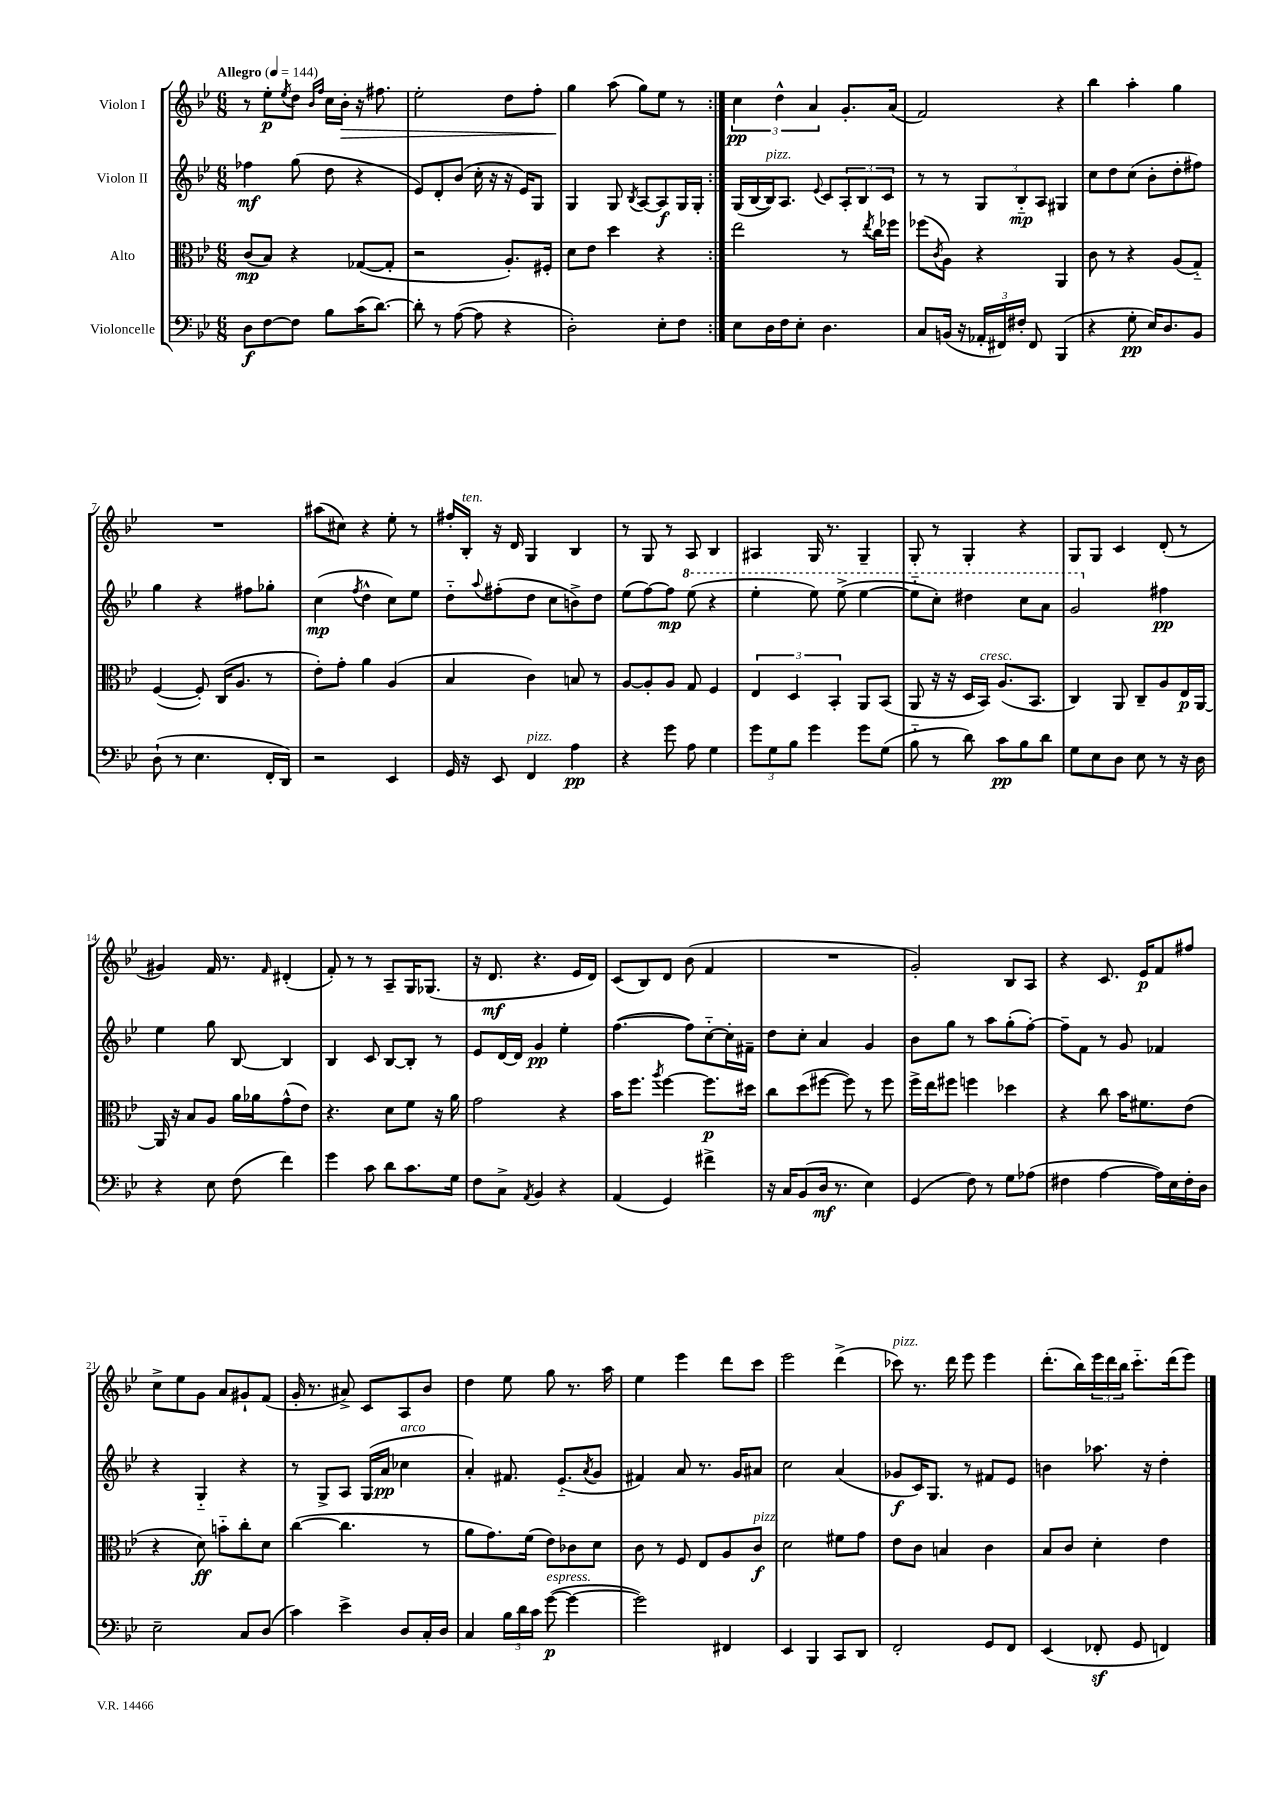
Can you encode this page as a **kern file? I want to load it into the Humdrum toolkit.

**kern	**dynam	**kern	**dynam	**kern	**dynam	**kern	**dynam
*part4	*part4	*part3	*part3	*part2	*part2	*part1	*part1
*staff4	*staff4	*staff3	*staff3	*staff2	*staff2	*staff1	*staff1
*I"Violoncelle	*	*I"Alto	*	*I"Violon II	*	*I"Violon I	*
*clefF4	*	*clefC3	*	*clefG2	*	*clefG2	*
*k[b-e-]	*	*k[b-e-]	*	*k[b-e-]	*	*k[b-e-]	*
*M6/8	*	*M6/8	*	*M6/8	*	*M6/8	*
*MM144	*	*MM144	*	*MM144	*	*MM144	*
=1	=1	=1	=1	=1	=1	=1	=1
!	!	!	!	!	!	!LO:TX:a:B:t=Allegro	!
8D\L	f	(8c/L	mp	4ff-X\	mf	8r	.
[8F\	.	8B-/J)	.	.	.	8ee-'\L	p
.	.	.	.	.	.	8qee-/	.
8F\J]	.	4r	.	(8gg\	.	8dd\J	.
.	.	.	.	.	.	16qqb-/LL	.
.	.	.	.	.	.	16qqff/JJ	.
8B-\L	.	.	.	8dd\	.	16cc\LL	.
!	!	!	!	!	!	!	!LO:HP:b
.	.	.	.	.	.	16b-'\JJ	>
(16c\K	.	([8G-X/L	.	4r	.	16r	.
[8.d\J)	.	.	.	.	.	8.ff#X\	.
.	.	8G-'/J]	.	.	.	.	.
=2	=2	=2	=2	=2	=2	=2	=2
8d'\]	.	2r	.	8e-/L)	.	2ee-'\	.
8r	.	.	.	8d'/	.	.	.
([8A\	.	.	.	(8b-/J	.	.	.
8A\]	.	.	.	16cc'\	.	.	.
.	.	.	.	16r	.	.	.
4r	.	8.A'/L)	.	16r	.	8dd\L	.
.	.	.	.	16e-/KL)	.	.	.
.	.	.	.	8G/J	.	8ff'\J	.
.	.	16F#X'/Jk	.	.	.	.	.
=3	=3	=3	=3	=3	=3	=3	=3
2D'\)	.	8d\L	.	4G/	.	4gg\	.
.	.	8e-\J	.	.	.	.	.
.	.	4dd\	.	8G/	.	(8aa\	]
.	.	.	.	8qB-/	.	.	.
.	.	.	.	[8A/L	.	8gg\L)	.
8E-'\L	.	4r	.	8A/]	f	8ee-\J	.
8F\J	.	.	.	16G/L	.	8r	.
.	.	.	.	16G'/JJ	.	.	.
=4:|!	=4:|!	=4:|!	=4:|!	=4:|!	=4:|!	=4:|!	=4:|!
8E-\L	.	2ee-\	.	(16G/LL	.	6cc\	pp
.	.	.	.	[16B-/	.	.	.
!	!	!	!	!LO:TX:a:i:t=pizz.	!	!	!
16D\L	.	.	.	16B-/J])	.	.	.
.	.	.	.	.	.	6dd^^\	.
16F\J	.	.	.	8.A/J	.	.	.
8E-'\J	.	.	.	.	.	.	.
.	.	.	.	.	.	6a/	.
.	.	.	.	8qqe-/	.	.	.
4.D\	.	.	.	8c/L	.	.	.
.	.	8r	.	12A'/	.	8.g'/L	.
.	.	.	.	12B-/	.	.	.
.	.	8qee-/	.	.	.	.	.
.	.	16cc\LL	.	.	.	.	.
.	.	.	.	12c/J	.	.	.
.	.	16ff-X\JJ	.	.	.	(16a/Jk	.
=5	=5	=5	=5	=5	=5	=5	=5
8C/L	.	(8ff-X\L	.	8r	.	2f/)	.
.	.	8qc/	.	.	.	.	.
(16BBn/Jk	.	8A\J)	.	8r	.	.	.
16r	.	.	.	.	.	.	.
24AA-X'/LL	.	4r	.	12G/L	.	.	.
24FF#X/)	.	.	.	.	.	.	.
24F#X'/JJ	.	.	.	12B-/	mp	.	.
8FF#/	.	.	.	.	.	.	.
.	.	.	.	12A/J	.	.	.
(4BBB-/	.	4AA/	.	4G#X/	.	4r	.
=6	=6	=6	=6	=6	=6	=6	=6
4r	.	8c\	.	8cc\L	.	4bb-\	.
.	.	8r	.	8dd\	.	.	.
8G'\	pp	4r	.	(8cc\J	.	4aa'\	.
16E-/KL)	.	.	.	8b-'\L	.	.	.
8.D/	.	.	.	.	.	.	.
.	.	(8A/L	.	8dd'\	.	4gg\	.
8BB-/J	.	8G/J)	.	8ff#X\J)	.	.	.
!!LO:LB:g=z
=7	=7	=7	=7	=7	=7	=7	=7
(8D`\	.	([4F/	.	4gg\	.	2.r	.
8r	.	.	.	.	.	.	.
4.E-\	.	8F'/])	.	4r	.	.	.
.	.	(16C/KL	.	.	.	.	.
.	.	8.A/J	.	.	.	.	.
.	.	.	.	8ff#X\L	.	.	.
16FF'/LL	.	8r	.	8gg-X'\J	.	.	.
16DD/JJ)	.	.	.	.	.	.	.
=8	=8	=8	=8	=8	=8	=8	=8
2r	.	8e-'\L)	.	(4cc\	mp	(8aa#X\L	.
.	.	8g'\J	.	.	.	8cc#X\J)	.
.	.	.	.	8qff/	.	.	.
.	.	4a\	.	4dd^^\	.	4r	.
4EE-/	.	(4A/	.	8cc\L)	.	8ee-'\	.
.	.	.	.	8ee-\J	.	8r	.
=9	=9	=9	=9	=9	=9	=9	=9
16GG/	.	4B-/	.	8dd\L	.	16ff#X'/LL	.
!	!	!	!	!	!	!LO:TX:a:i:t=ten.	!
16r	.	.	.	.	.	16B-'/JJ	.
.	.	.	.	8qqaa/	.	.	.
8EE-/	.	.	.	(8ff#X'\	.	16r	.
.	.	.	.	.	.	16d/	.
!LO:TX:a:i:t=pizz.	!	!	!	!	!	!	!
4FF/	.	4c\)	.	8dd\J	.	4G/	.
.	.	.	.	8cc\L	.	.	.
4A\	pp	8Bn/	.	8bn^\)	.	4B-/	.
.	.	8r	.	8dd\J	.	.	.
=10	=10	=10	=10	=10	=10	=10	=10
4r	.	[8A/L	.	(8ee-\L	.	8r	.
.	.	8A'/]	.	[8ff\)	.	8G/	.
8g\	.	8A/J	.	8ff\J]	mp	8r	.
*	*	*	*	*8va	*	*	*
8A\	.	8G/	.	(8eee-\	.	8A/	.
4G\	.	4F/	.	4r	.	4B-/	.
=11	=11	=11	=11	=11	=11	=11	=11
12g\L	.	6E-/	.	4eee-'\	.	4A#X/	.
12G\	.	.	.	.	.	.	.
12B-\J	.	6D/	.	.	.	.	.
4g\	.	.	.	8eee-\)	.	16G/	.
.	.	.	.	.	.	8.r	.
.	.	6BB-'/	.	.	.	.	.
.	.	.	.	(8eee-^\	.	.	.
8g\L	.	8AA/L	.	[4eee-\	.	4G~/	.
(8G\J	.	(8BB-/J	.	.	.	.	.
=12	=12	=12	=12	=12	=12	=12	=12
8B-\	.	8AA/	.	8eee-\L]	.	8G'/	.
8r	.	16r	.	8ccc'\J)	.	8r	.
.	.	16r	.	.	.	.	.
8d\)	.	16D/LL	.	4ddd#X\	.	4G'/	.
!	!	!LO:TX:a:i:t=cresc.	!	!	!	!	!
.	.	16BB-/JJ)	.	.	.	.	.
8c\L	pp	(8.A/L	.	.	.	.	.
8B-\	.	.	.	8ccc\L	.	4r	.
.	.	8.BB-/J	.	.	.	.	.
8d\J	.	.	.	8aa\J	.	.	.
=13	=13	=13	=13	=13	=13	=13	=13
8G\L	.	4C/)	.	2gg/	.	8G/L	.
8E-\	.	.	.	.	.	8G/J	.
8D\J	.	8AA/	.	.	.	4c/	.
8E-\	.	8C~/L	.	.	.	.	.
*	*	*	*	*X8va	*	*	*
8r	.	8A/	.	4ff#X\	pp	(8d'/	.
16r	.	16E-/L	p	.	.	8r	.
16D\	.	[16AA/JJ	.	.	.	.	.
!!LO:LB:g=z
=14	=14	=14	=14	=14	=14	=14	=14
4r	.	16AA/]	.	4ee-\	.	4g#X/)	.
.	.	16r	.	.	.	.	.
.	.	8B-/L	.	.	.	.	.
8E-\	.	8A/J	.	8gg\	.	16f/	.
.	.	.	.	.	.	8.r	.
(8F\	.	16a\LL	.	[8B-/	.	.	.
.	.	16a-X\J	.	.	.	.	.
.	.	.	.	.	.	16qqf/	.
4f\)	.	(8g^^\	.	4B-/]	.	(4d#X'/	.
.	.	8e-\J)	.	.	.	.	.
=15	=15	=15	=15	=15	=15	=15	=15
4g\	.	4.r	.	4B-/	.	8f'/)	.
.	.	.	.	.	.	8r	.
8c\	.	.	.	8c/	.	8r	.
8d\L	.	8d\L	.	[8B-/L	.	8A~/L	.
8.c\	.	8f\J	.	8B-'/J]	.	16G/K	.
.	.	.	.	.	.	(8.G-X/J	.
.	.	16r	.	8r	.	.	.
16G\Jk	.	16a\	.	.	.	.	.
=16	=16	=16	=16	=16	=16	=16	=16
8F\L	.	2g\	.	8e-/L	.	16r	.
.	.	.	.	.	.	8.d/	mf
8C^\J	.	.	.	[16d/L	.	.	.
.	.	.	.	16d/JJ]	.	.	.
8qAA/	.	.	.	.	.	.	.
4BB-/	.	.	.	4g/	pp	4.r	.
4r	.	4r	.	4ee-'\	.	.	.
.	.	.	.	.	.	16e-/LL	.
.	.	.	.	.	.	16d/JJ)	.
=17	=17	=17	=17	=17	=17	=17	=17
(4AA/	.	16b-\KL	.	([4.ff\	.	(8c/L	.
.	.	8.ff\J	.	.	.	.	.
.	.	.	.	.	.	8B-/)	.
.	.	8qaa/	.	.	.	.	.
4GG/)	.	[4ff\	.	.	.	8d/J	.
.	.	.	.	8ff\L])	.	(8b-\	.
4f#X^\	.	8.ff\L]	p	[8cc\	.	4f/	.
.	.	.	.	16cc'\L]	.	.	.
.	.	16dd#X\Jk	.	16f#X~\JJ	.	.	.
=18	=18	=18	=18	=18	=18	=18	=18
16r	.	8cc\L	.	8dd\L	.	2.r	.
16C/KL	.	.	.	.	.	.	.
(8BB-/	.	(8dd\	.	8cc'\J	.	.	.
16D/Jk	mf	[8ff#X\J	.	4a/	.	.	.
8.r	.	.	.	.	.	.	.
.	.	8ff#\])	.	.	.	.	.
4E-\)	.	8r	.	4g/	.	.	.
.	.	8ff#\	.	.	.	.	.
=19	=19	=19	=19	=19	=19	=19	=19
(4GG/	.	16ff^\LL	.	8b-\L	.	2g'/)	.
.	.	16ee-\J	.	.	.	.	.
.	.	8ff#X\J	.	8gg\J	.	.	.
8F\)	.	4ffn\	.	8r	.	.	.
8r	.	.	.	8aa\L	.	.	.
8G\L	.	4dd-X\	.	(8gg'\	.	8B-/L	.
(8A-X\J	.	.	.	[8ff'\J)	.	8A/J	.
=20	=20	=20	=20	=20	=20	=20	=20
4F#X\	.	4r	.	8ff~\L]	.	4r	.
.	.	.	.	8f\J	.	.	.
[4A\	.	8cc\	.	8r	.	8.c/	.
.	.	16b-\KL	.	8g/	.	.	.
.	.	8.f#X\	.	.	.	16e-/KL	p
16A\LL])	.	.	.	4f-X/	.	8f/	.
16E-\	.	.	.	.	.	.	.
16F#'\	.	(8e-\J	.	.	.	8ff#X/J	.
16D\JJ	.	.	.	.	.	.	.
!!LO:LB:g=z
=21	=21	=21	=21	=21	=21	=21	=21
2E-~\	.	4r	.	4r	.	8cc^\L	.
.	.	.	.	.	.	8ee-\	.
.	.	8d\)	ff	4G/	.	8g\J	.
.	.	8bn\L	.	.	.	8a/L	.
8C/L	.	8cc'\	.	4r	.	8g#X`/	.
(8D/J	.	8d\J	.	.	.	(8f/J	.
=22	=22	=22	=22	=22	=22	=22	=22
4c\)	.	([4cc\	.	8r	.	16g'/	.
.	.	.	.	.	.	8.r	.
.	.	.	.	8G^/L	.	.	.
4e-^\	.	4.cc\]	.	8A/J	.	8a#X^/)	.
.	.	.	.	(16G/LL	.	8c/L	.
.	.	.	.	16a/JJ	pp	.	.
!	!	!	!	!LO:TX:a:i:t=arco	!	!	!
8D/L	.	.	.	4cc-X\	.	8A/	.
16C'/L	.	8r	.	.	.	8b-/J	.
16D/JJ	.	.	.	.	.	.	.
=23	=23	=23	=23	=23	=23	=23	=23
4C/	.	8a\L	.	4a'/)	.	4dd\	.
.	.	8.g\)	.	.	.	.	.
24B-\LL	.	.	.	8.f#X/	.	8ee-\	.
24d\	.	.	.	.	.	.	.
.	.	(16f\Jk	.	.	.	.	.
24c\JJ	.	.	.	.	.	.	.
!LO:TX:a:i:t=espress.	!	!	!	!	!	!	!
([8g\	p	8e-\L)	.	.	.	8gg\	.
.	.	.	.	(8.e-/L	.	.	.
4g\_	.	8c-X\	.	.	.	8.r	.
.	.	.	.	8qa/	.	.	.
.	.	8d\J	.	8g/J	.	.	.
.	.	.	.	.	.	16aa\	.
=24	=24	=24	=24	=24	=24	=24	=24
2g\])	.	8c\	.	4f#X/)	.	4ee-\	.
.	.	8r	.	.	.	.	.
.	.	8F/	.	8a/	.	4eee-\	.
.	.	8E-/L	.	8.r	.	.	.
4FF#X/	.	8A/	.	.	.	8ddd\L	.
.	.	.	.	16g/KL	.	.	.
!	!	!LO:TX:a:i:t=pizz.	!	!	!	!	!
.	.	8c/J	f	8a#X/J	.	8ccc\J	.
=25	=25	=25	=25	=25	=25	=25	=25
4EE-/	.	2d\	.	2cc\	.	2eee-\	.
4BBB-/	.	.	.	.	.	.	.
8CC/L	.	8f#X\L	.	(4a/	.	(4ddd^\	.
8DD/J	.	8g\J	.	.	.	.	.
=26	=26	=26	=26	=26	=26	=26	=26
!	!	!	!	!	!	!LO:TX:a:i:t=pizz.	!
2FF'/	.	8e-\L	.	8g-X/L	f	8ccc-X\)	.
.	.	8c\J	.	16c/K)	.	8.r	.
.	.	.	.	8.G/J	.	.	.
.	.	4Bn/	.	.	.	.	.
.	.	.	.	.	.	16ddd\	.
.	.	.	.	8r	.	8eee-\	.
8GG/L	.	4c\	.	8f#X/L	.	4eee-\	.
8FF/J	.	.	.	8e-/J	.	.	.
=27	=27	=27	=27	=27	=27	=27	=27
(4EE-/	.	8B-/L	.	4bn\	.	(8.ddd'\L	.
.	.	8c/J	.	.	.	.	.
.	.	.	.	.	.	16bb-\L)	.
8FF-Xz'/	.	4d'\	.	8.aa-X\	.	24eee-\	.
.	.	.	.	.	.	24ddd\	.
.	.	.	.	.	.	24bb-\JJ	.
8GG/	.	.	.	.	.	8.ccc\L	.
.	.	.	.	16r	.	.	.
4FFn/)	.	4e-\	.	4dd'\	.	.	.
.	.	.	.	.	.	(16ddd\k	.
.	.	.	.	.	.	8eee-\J)	.
==	==	==	==	==	==	==	==
*-	*-	*-	*-	*-	*-	*-	*-
